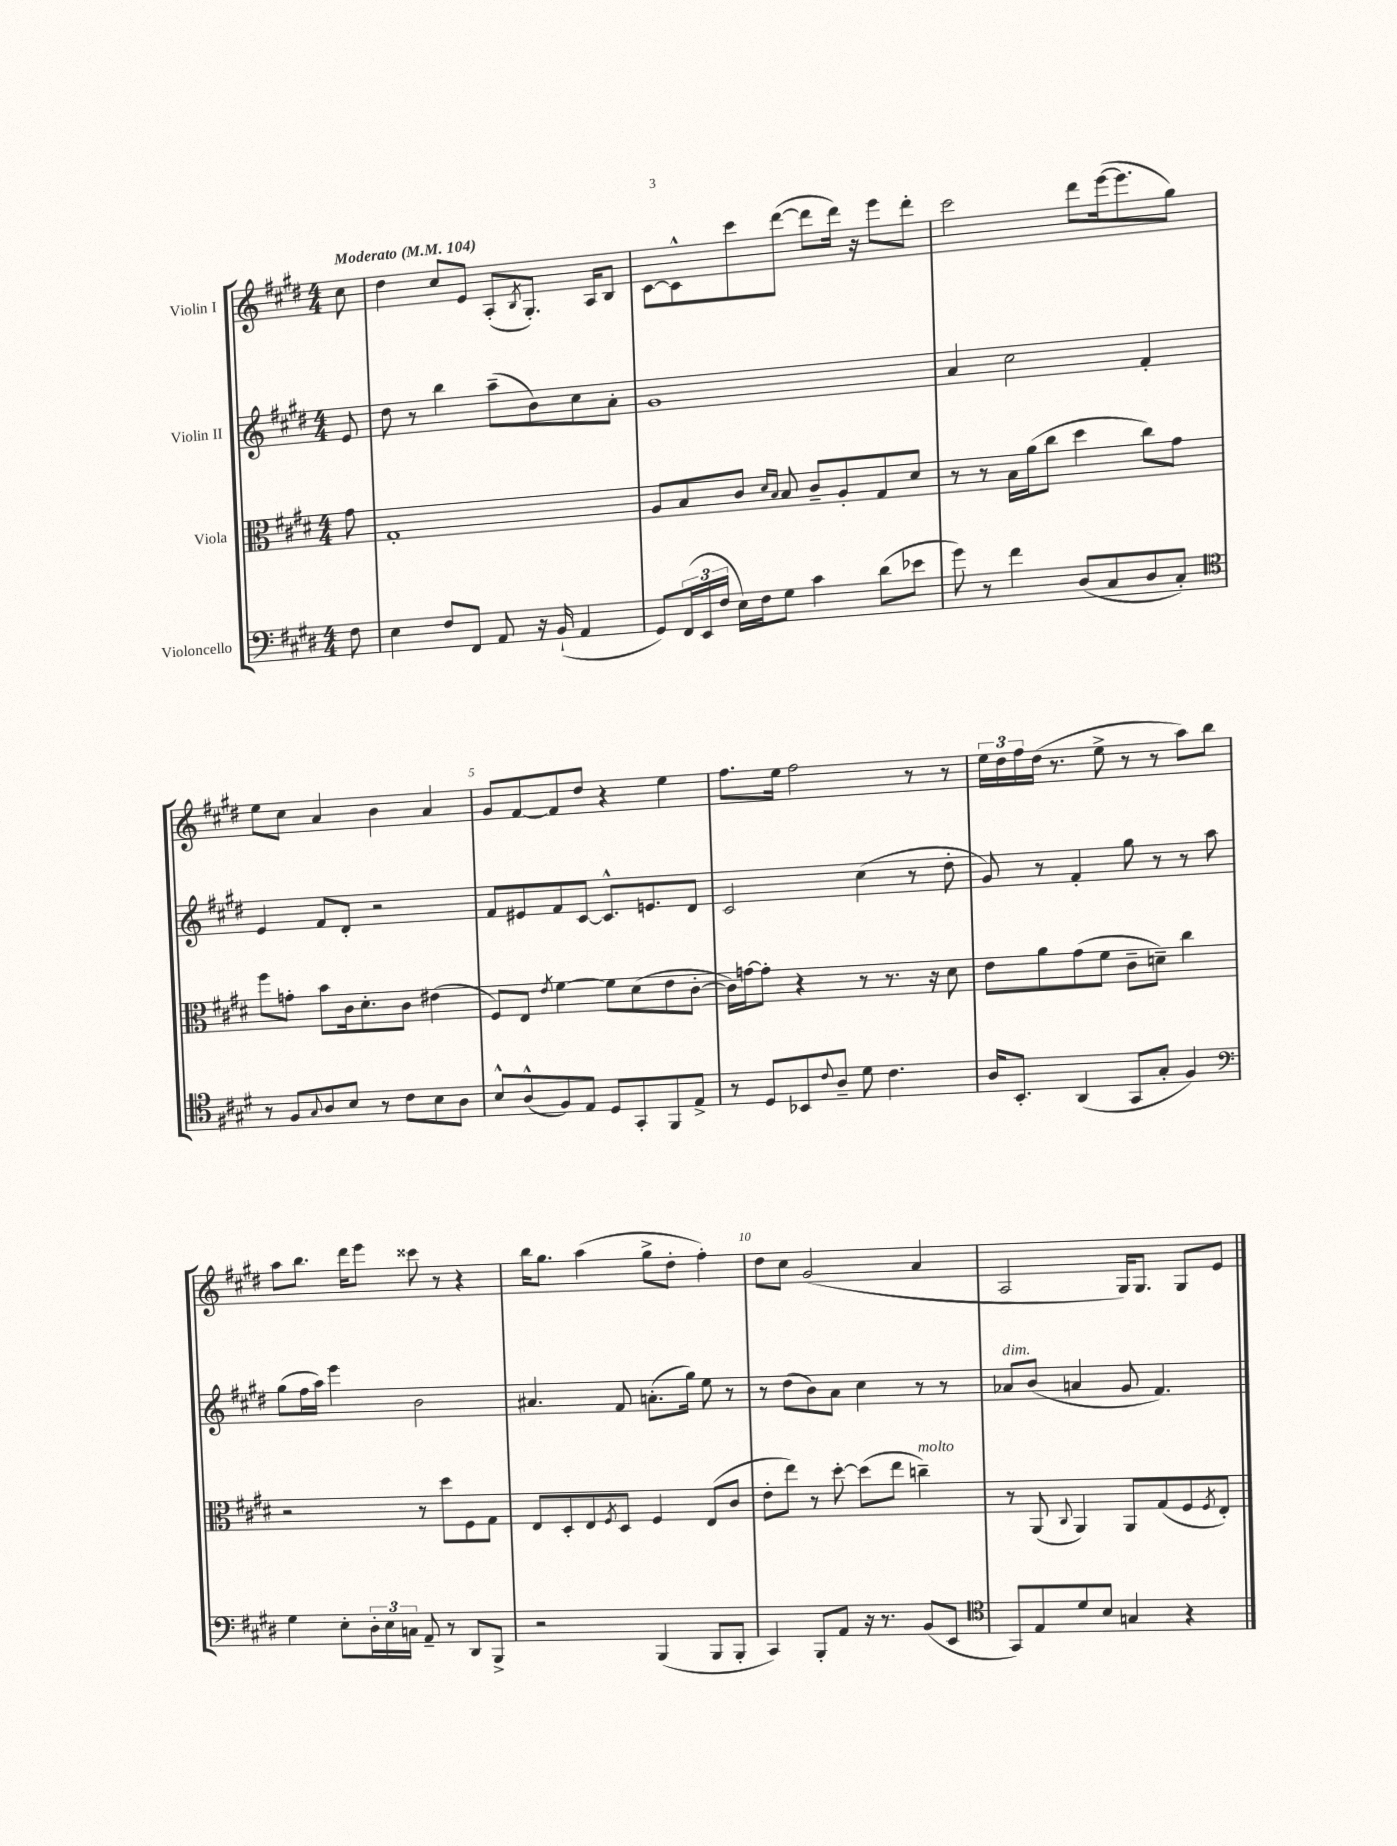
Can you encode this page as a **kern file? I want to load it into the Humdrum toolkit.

**kern	**kern	**kern	**kern
*staff4	*staff3	*staff2	*staff1
*clefF4	*clefC3	*clefG2	*clefG2
*k[f#c#g#d#]	*k[f#c#g#d#]	*k[f#c#g#d#]	*k[f#c#g#d#]
*M4/4	*M4/4	*M4/4	*M4/4
*MM104	*MM104	*MM104	*MM104
8F#\	8g#\	8e/	8cc#\
=	=	=	=
4E\	1G#'	8dd#\	4dd#\
.	.	8r	.
8F#/L	.	4bb\	8cc#/L
8FF#/J	.	.	8e/J
8AA/	.	(8aa~\L	(8A'/L
.	.	.	8qB/
16r	.	8b\)	8.G#'/J)
(16BB`/	.	.	.
4AA/	.	8cc#\	.
.	.	.	16A/LK
.	.	8a'\J	8B/J
=	=	=	=
8GG#/L)	8A/L	1g#	[8c#\L
(24FF#/L	8B/	.	8c#^^\]
24EE/	.	.	.
24F#/JJ	.	.	.
16E\LL)	8c#/J	.	8ccc#\
16F#\J	.	.	.
.	16qqd#/LL	.	.
.	16qqB/JJ	.	.
8G#\J	8B/	.	([8ddd#\J
4c#\	8c#~/L	.	8ddd#\]L
.	8A'/	.	16ddd#\Jk)
.	.	.	16r
(8d#\L	8G#/	.	8eee\L
8e-\J	8d#/J	.	8ddd#'\J
=	=	=	=
8g#\)	8r	4a/	2ccc#\
8r	8r	.	.
4f#\	16B\LL	2cc#\	.
.	(16a\J	.	.
.	8cc#\J	.	.
(8D#/L	4dd#\	.	8ddd#\L
8C#/	.	.	([16eee\k
.	.	.	8.eee\]
8D#/	8cc#\L)	4f#'/	.
8C#'/J)	8g#\J	.	8gg#\J)
=	=	=	=
*clefC4	*	*	*
8r	8ff#\L	4e/	8ee\L
8F#/L	8g'\J	.	8cc#\J
8qqG#/	.	.	.
8A/	8b\L	8f#/L	4a/
8B/J	16c#\k	8d#'/J	.
.	8.d#'\	.	.
8r	.	2r	4b\
8c#\L	8c#\J	.	.
8B\	(4e#\	.	4a/
8A\J	.	.	.
=	=	=	=
8B^^/L	8F#/L)	8f#/L	8g#/L
(8A^^/	8E/J	8e#/	[8f#/
.	8qe/	.	.
8F#/)	[4f#\	8f#/	8f#/]
8E/J	.	[8c#/J	8dd#/J
8D#/L	8f#\]L	8.c#^^/]L	4r
8GG#'/	(8d#\	.	.
.	.	8.e/	.
8FF#/	8e\	.	4ee\
8E^/J	[8c#'\J	8d#/J	.
=	=	=	=
8r	16c#\]LL)	2c#/	8.ff#\L
.	[16g\J	.	.
8D#/L	8g'\]J	.	.
.	.	.	16ee\Jk
8BB-/	4r	.	2ff#\
8qqc#/	.	.	.
8A~/J	.	.	.
8d#\	8r	(4cc#\	.
4.c#\	8.r	.	.
.	.	8r	8r
.	16r	.	.
.	8d#\	8dd#'\	8r
=	=	=	=
16A/LK	8e\L	8g#/)	24ee\LL
.	.	.	24dd#\
8.BB'/J	.	.	.
.	.	.	24ff#\
.	8a\	8r	(16dd#\JJ
.	.	.	8.r
(4AA/	(8g#\	4f#'/	.
.	8f#\J	.	8ee^\
8GG#/L	8c#~\L	8gg#\	8r
8G#'/J	8d~\J)	8r	8r
4F#/)	4cc#\	8r	8aa\L)
.	.	8aa\	8bb\J
=	=	=	=
*clefF4	*	*	*
4G#\	2r	(8gg#\L	8aa\L
.	.	16ff#\L	8.bb\J
.	.	16aa\JJ)	.
8E'\L	.	4eee\	.
.	.	.	16ddd#\LK
24D#'\L	.	.	8eee\J
24E\	.	.	.
24C\JJ	.	.	.
8AA~/	8r	2b\	8ccc##\
8r	8dd#\L	.	8r
8DD#/L	8F#\	.	4r
8BBB^/J	8G#\J	.	.
=	=	=	=
2r	8E/L	4.a#/	16bb\LK
.	.	.	8.gg#\J
.	8D#'/	.	.
.	8E/	.	(4aa\
.	8qF#/	.	.
.	8D#/J	8f#/	.
(4BBB/	4F#/	(8.a'\L	8gg#^\L
.	.	.	8dd#'\J
.	.	16gg#\Jk)	.
8BBB/L	(8E/L	8ee\	4ff#'\)
8BBB'/J	8c#/J	8r	.
=	=	=	=
4CC#/)	8e'\L	8r	8dd#\L
.	8ee\J)	(8dd#\L	8cc#\J
8BBB'/L	8r	8b\)	(2g#/
8AA/J	[8dd#'\	8a\J	.
16r	(8dd#\]L	4cc#\	.
8.r	.	.	.
.	8ee\J	.	.
(8BB/L	4cc~\)	8r	4a/
8EE/J	.	8r	.
=	=	=	=
*clefC4	*	*	*
8GG#/L)	8r	8a-/L	2A/
8E/	(8AA/	(8b/J	.
.	8qqC#/	.	.
8d#/	4AA/)	4a/	.
8B/J	.	.	.
4G/	8AA/L	8g#/	16G#/LK)
.	.	.	8.G#/J
.	(8G#/	4.f#/)	.
4r	8F#/	.	8G#/L
.	8qF#/	.	.
.	8E'/J)	.	8e/J
==	==	==	==
*-	*-	*-	*-
